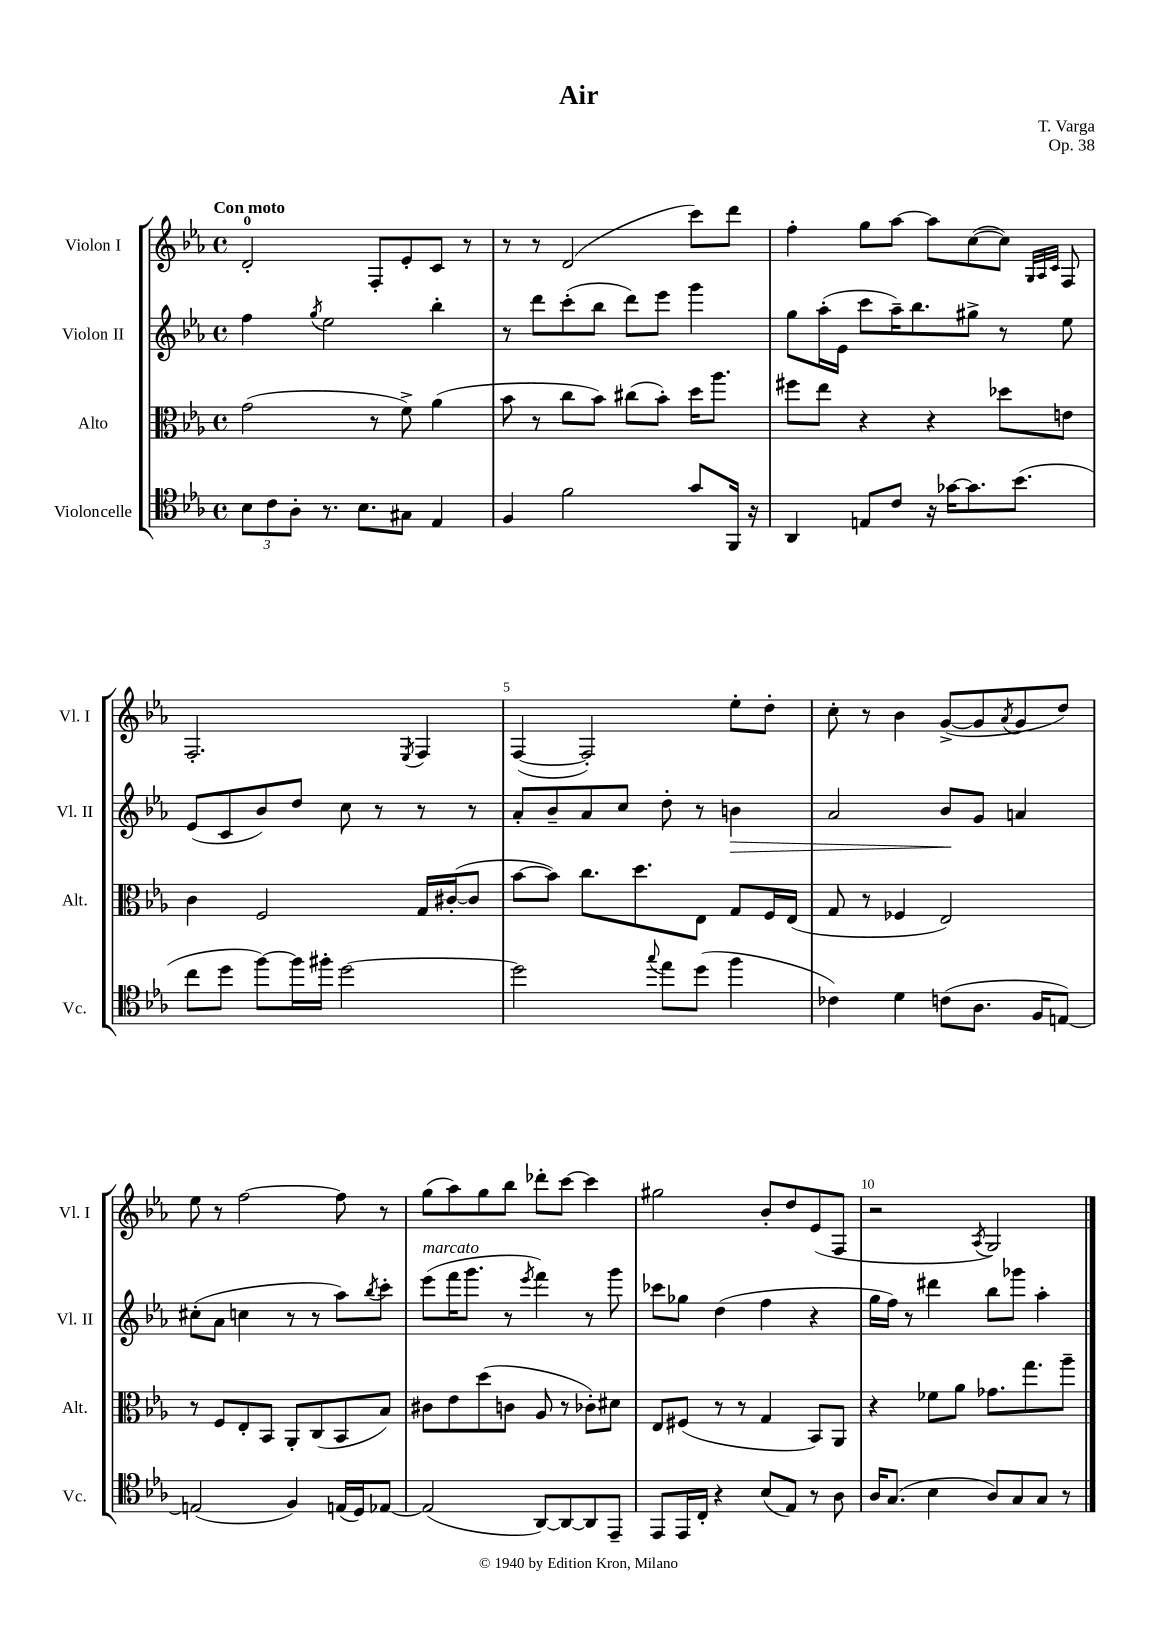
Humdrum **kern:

**kern	**kern	**kern	**kern
*staff4	*staff3	*staff2	*staff1
*clefC4	*clefC3	*clefG2	*clefG2
*k[b-e-a-]	*k[b-e-a-]	*k[b-e-a-]	*k[b-e-a-]
*M4/4	*M4/4	*M4/4	*M4/4
*met(c)	*met(c)	*met(c)	*met(c)
12B-	(2g	4ff	2d'
12c	.	.	.
12A-'	.	.	.
.	.	8qgg	.
8.r	.	2ee-	.
8.B-	.	.	.
.	8r	.	8F'
8G#	8f^)	.	8e-'
4E-	(4a-	4bb-'	8c
.	.	.	8r
=	=	=	=
4F	8b-	8r	8r
.	8r	8ddd	8r
2f	8cc	(8ccc'	(2d
.	8b-)	8bb-	.
.	(8cc#	8ddd)	.
.	8b-')	8eee-	.
8g	16dd	4ggg	8ccc)
.	8.aa-	.	.
16FF	.	.	8ddd
16r	.	.	.
=	=	=	=
4AA-	8ff#	8gg	4ff'
.	8ee-	(16aa-'	.
.	.	16e-	.
8E	4r	8ccc	8gg
8c	.	16aa-~)	[8aa-
.	.	8.bb-	.
16r	4r	.	8aa-]
[16g-	.	.	.
8.g-]	.	8gg#^	([8cc
.	8dd-	8r	8cc])
(8.b-	.	.	.
.	.	.	32qqG
.	.	.	32qqA-
.	.	.	32qqc
.	8e	8ee-	8F
=	=	=	=
8cc	4c	(8e-	2.F'
8dd	.	8c	.
[8ff)	2F	8b-)	.
16ff]	.	8dd	.
16ff#'	.	.	.
[2dd	.	8cc	.
.	.	8r	.
.	.	.	8qE-
.	16G	8r	4F
.	([16c#'	.	.
.	8c#]	8r	.
=	=	=	=
2dd]	[8b-	8a-'	([4F
.	8b-])	8b-~	.
.	8.cc	8a-	2F'])
.	.	8cc	.
.	8.dd	.	.
8qqgg	.	.	.
8ee-	.	8dd'	.
(8dd	8E-	8r	.
4ff	8G	4b	8ee-'
.	16F	.	8dd'
.	(16E-	.	.
=	=	=	=
4c-)	8G	2a-	8cc'
.	8r	.	8r
4d	4F-	.	4b-
(8c	2E-)	8b-	([8g^
8.A-	.	8g	8g]
.	.	.	8qa-
.	.	4a	8g
16F	.	.	.
[8E)	.	.	8dd)
=	=	=	=
(2E]	8r	(8cc#'	8ee-
.	8F	8a-	8r
.	8E-'	4cc	[2ff
.	8BB-	.	.
4F)	8AA-'	8r	.
.	(8C	8r	.
(16E	8BB-	8aa-)	8ff]
16D)	.	.	.
.	.	8qbb-	.
[8E-	8B-)	8ccc'	8r
=	=	=	=
(2E-]	8c#	(8eee-	(8gg
.	8e-	16fff	8aa-)
.	.	8.ggg	.
.	(8dd	.	8gg
.	8c	8r	8bb-
.	.	8qeee-	.
[8AA-)	8A-	4fff)	8ddd-'
8AA-_	8r	.	[8ccc
8AA-]	8c-')	8r	4ccc]
8EE-~	8d#	8ggg	.
=	=	=	=
8EE-	8E-	8ccc-	2gg#
16EE-	(8F#	8gg-	.
16C'	.	.	.
4r	8r	(4dd	.
.	8r	.	.
(8B-	4G	4ff	8b-'
8E-)	.	.	8dd
8r	8BB-)	4r	(8e-
8A-	8AA-	.	8F
=	=	=	=
16A-	4r	16gg	2r
(8.G	.	16ff)	.
.	.	8r	.
4B-	8f-	4ddd#	.
.	8a-	.	.
.	.	.	8qA-
8A-)	8.g-	8bb-	2G)
8G	.	8ggg-	.
.	8.gg	.	.
8G	.	4aa-'	.
8r	8aa-~	.	.
==	==	==	==
*-	*-	*-	*-
